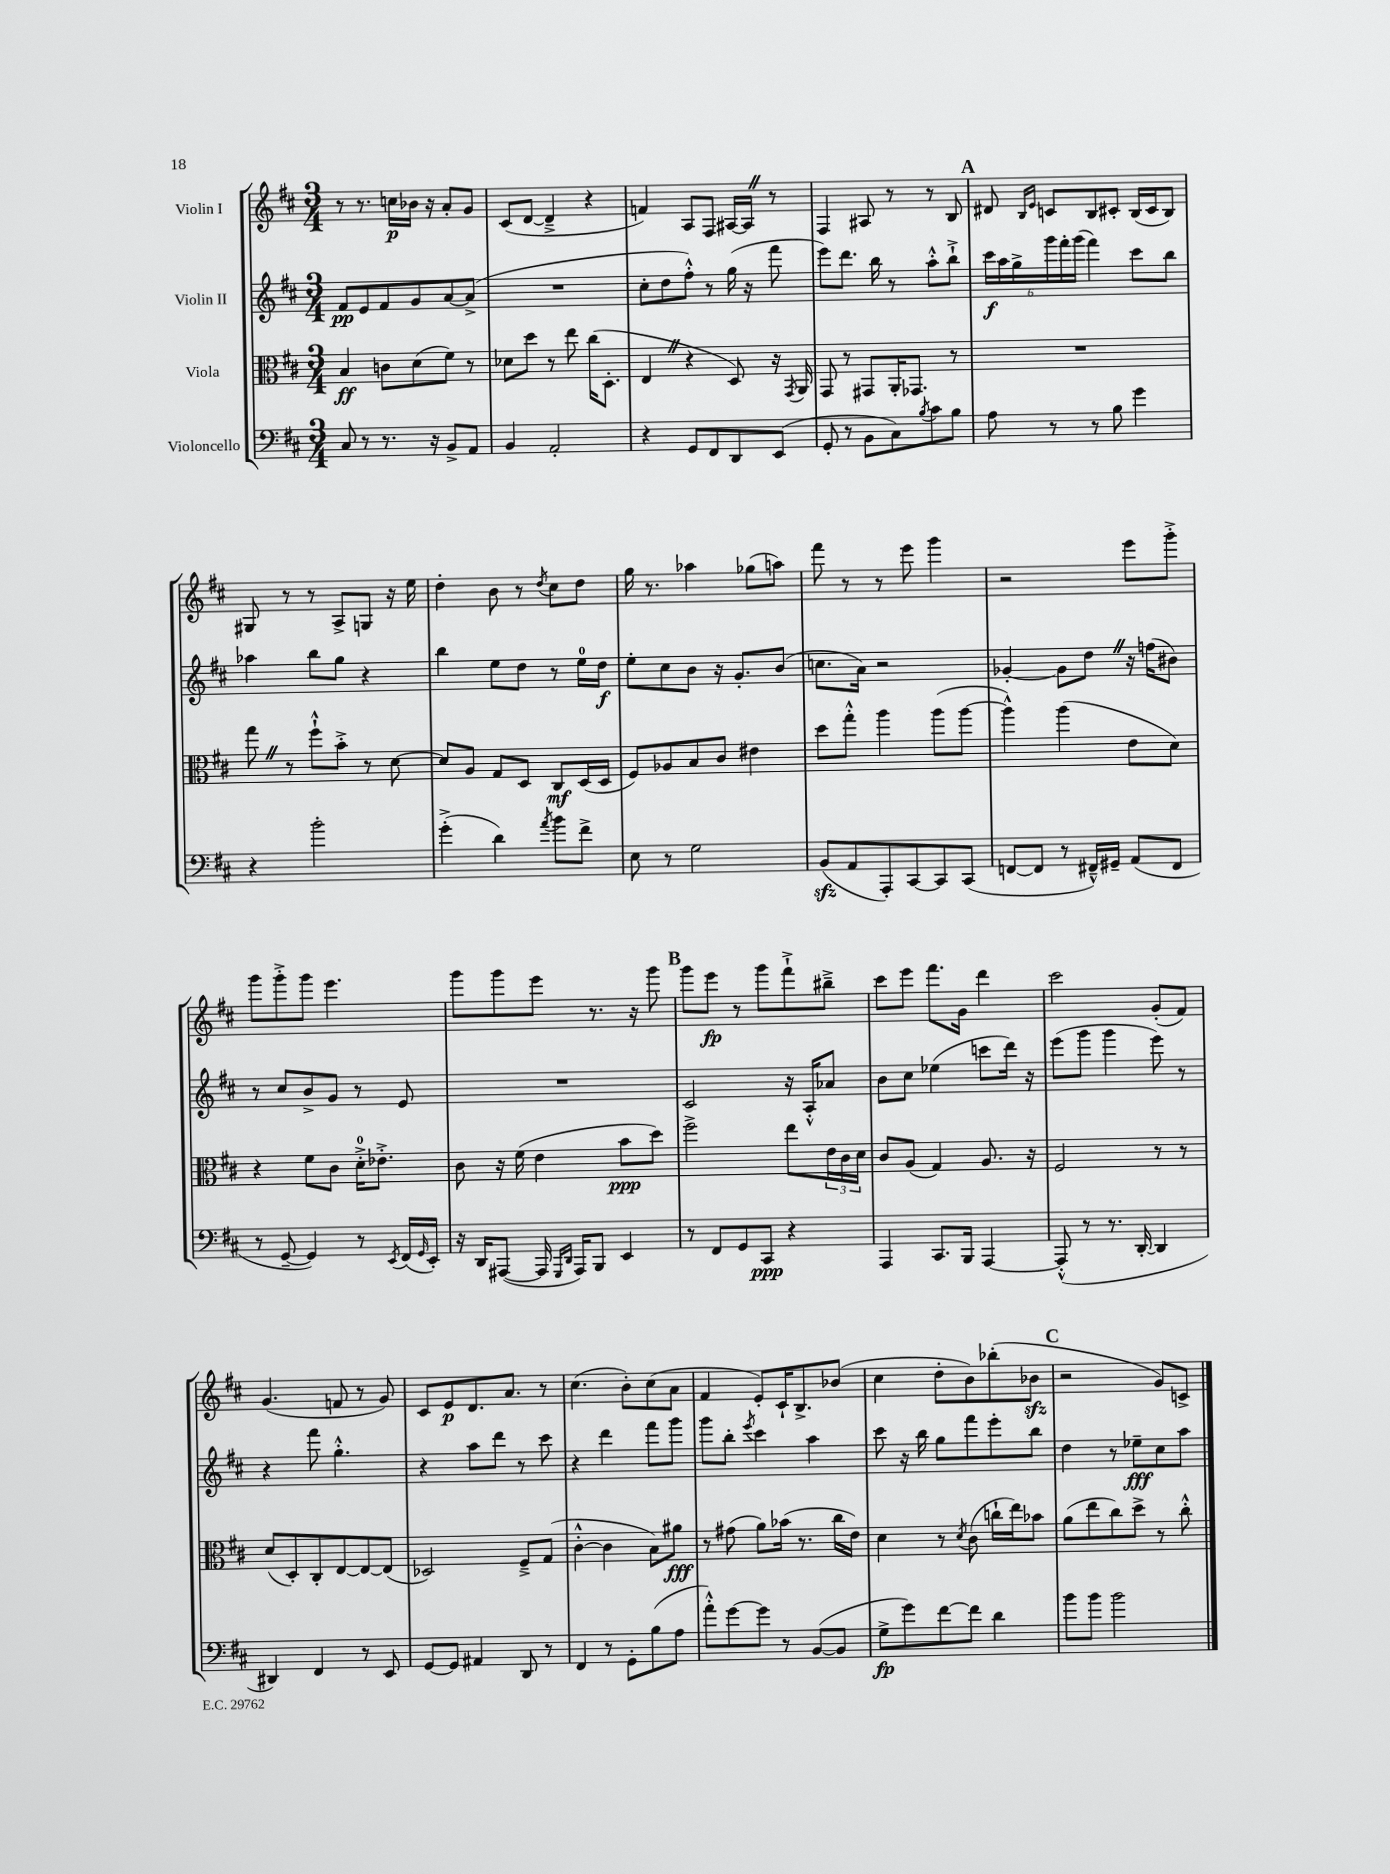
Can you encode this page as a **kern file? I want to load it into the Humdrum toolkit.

**kern	**dynam	**kern	**dynam	**kern	**dynam	**kern	**dynam
*part4	*part4	*part3	*part3	*part2	*part2	*part1	*part1
*staff4	*staff4	*staff3	*staff3	*staff2	*staff2	*staff1	*staff1
*I"Violoncello	*	*I"Viola	*	*I"Violin II	*	*I"Violin I	*
*clefF4	*	*clefC3	*	*clefG2	*	*clefG2	*
*k[f#c#]	*	*k[f#c#]	*	*k[f#c#]	*	*k[f#c#]	*
*M3/4	*	*M3/4	*	*M3/4	*	*M3/4	*
=1	=1	=1	=1	=1	=1	=1	=1
8C#/	.	4B/	ff	8f#/L	pp	8r	.
8r	.	.	.	8e/	.	8.r	.
8.r	.	8cn\L	.	8f#/	.	.	.
.	.	.	.	.	.	16ccn\LL	p
.	.	(8d\	.	8g/	.	16b-X\JJ	.
16r	.	.	.	.	.	16r	.
8BB^/L	.	8f#\J)	.	[8a/	.	8a'/L	.
8AA/J	.	8r	.	(8a^/J]	.	8g/J	.
=2	=2	=2	=2	=2	=2	=2	=2
4BB/	.	8d-X\L	.	2.r	.	(8c#/L	.
.	.	8dd\J	.	.	.	[8d/J	.
2AA'/	.	8r	.	.	.	4d~^/]	.
.	.	8ee\	.	.	.	.	.
.	.	(16cc#\KL	.	.	.	4r	.
.	.	8.D'\J	.	.	.	.	.
=3	=3	=3	=3	=3	=3	=3	=3
4r	.	4EZ/	.	8cc#'\L	.	4fn/)	.
.	.	.	.	8dd\	.	.	.
8GG/L	.	4r	.	8ff#'^^\J)	.	8A/L	.
8FF#/	.	.	.	8r	.	8F#/J	.
8DD/	.	8D/)	.	(16gg\	.	[16A#X/LL	.
.	.	.	.	16r	.	16A#Z/JJ]	.
(8EE/J	.	16r	.	8fff#\	.	8r	.
.	.	8qGG/	.	.	.	.	.
.	.	16AA/	.	.	.	.	.
=4	=4	=4	=4	=4	=4	=4	=4
8GG'/	.	8GG/	.	8eee\L)	.	4F#/	.
8r	.	8r	.	8.ddd\J	.	.	.
8BB\L	.	8GG#X/L	.	.	.	8A#X/	.
.	.	.	.	16bb\	.	.	.
8C#\)	.	16AA'/K	.	8r	.	8r	.
.	.	8.GG-X/J	.	.	.	.	.
8qB/	.	.	.	.	.	.	.
8c#\	.	.	.	8aa'^^\L	.	8r	.
8B\J	.	8r	.	8bb`^\J	.	8B/	.
!!LO:REH:place=s1:t=A
=5	=5	=5	=5	=5	=5	=5	=5
8A\	.	2.r	.	24ccc#\LL	f	8d#X/	.
.	.	.	.	24aa\	.	.	.
.	.	.	.	24gg^\	.	.	.
.	.	.	.	.	.	16qqB/LL	.
.	.	.	.	.	.	16qqe/JJ	.
8r	.	.	.	24ggg\	.	8cn/L	.
.	.	.	.	24fff#'\	.	.	.
.	.	.	.	(24ggg\JJ	.	.	.
8r	.	.	.	4fff#\)	.	8B/	.
8B\	.	.	.	.	.	8c#X'/J	.
4g\	.	.	.	8ccc#\L	.	(16B/LL	.
.	.	.	.	.	.	16c#/J	.
.	.	.	.	8bb\J	.	8B/J)	.
!!LO:LB:g=z
=6	=6	=6	=6	=6	=6	=6	=6
4r	.	8ggZ\	.	4aa-X\	.	8G#X/	.
.	.	8r	.	.	.	8r	.
2b'\	.	8ff#`^^\L	.	8bb\L	.	8r	.
.	.	8b'^\J	.	8gg\J	.	8A^/L	.
.	.	8r	.	4r	.	8Gn/J	.
.	.	[8d\	.	.	.	16r	.
.	.	.	.	.	.	16ee\	.
=7	=7	=7	=7	=7	=7	=7	=7
(4g'^\	.	8d/L]	.	4bb\	.	4dd'\	.
.	.	8A/J	.	.	.	.	.
4d\)	.	8G/L	.	8ee\L	.	8b\	.
.	.	8D/J	.	8dd\J	.	8r	.
8qa/	.	.	.	.	.	8qdd/	.
8b\L	.	8C#/L	mf	8r	.	8cc#\L	.
8f#^\J	.	(16D/L	.	16ee\LL	.	8dd\J	.
.	.	16D/JJ	.	16dd\JJ	f	.	.
=8	=8	=8	=8	=8	=8	=8	=8
8E\	.	8F#/L)	.	8ee'\L	.	16gg\	.
.	.	.	.	.	.	8.r	.
8r	.	8A-X/	.	8cc#\	.	.	.
2G\	.	8B/	.	8b\J	.	4aa-X\	.
.	.	8c#/J	.	16r	.	.	.
.	.	.	.	8.g'/L	.	.	.
.	.	4e#X\	.	.	.	(8gg-X\L	.
.	.	.	.	(8b/J	.	8aan\J)	.
=9	=9	=9	=9	=9	=9	=9	=9
(8BBzz/L	.	8dd\L	.	8.ccn\L	.	8fff#\	.
8AA/	.	8gg'^^\J	.	.	.	8r	.
.	.	.	.	16a\Jk)	.	.	.
8AAA'/)	.	4aa\	.	2r	.	8r	.
[8CC#/	.	.	.	.	.	8eee\	.
8CC#/]	.	(8aa\L	.	.	.	4ggg\	.
(8CC#/J	.	[8aa\J	.	.	.	.	.
=10	=10	=10	=10	=10	=10	=10	=10
[8FFn/L	.	4aa^^\])	.	[4g-X'/	.	2r	.
8FF/J]	.	.	.	.	.	.	.
8r	.	(4aa\	.	8g-\L]	.	.	.
16FF#X~^^/LL)	.	.	.	8ddZ\J	.	.	.
16GG#X~/JJ	.	.	.	.	.	.	.
(8AA/L	.	8e\L	.	16r	.	8eee\L	.
.	.	.	.	(16ffn\KL	.	.	.
8FF#/J	.	8d\J)	.	8b#X\J)	.	8ggg'^\J	.
!!LO:LB:g=z
=11	=11	=11	=11	=11	=11	=11	=11
8r	.	4r	.	8r	.	8ggg\L	.
[8GG~/	.	.	.	8cc#/L	.	8ggg'^\	.
4GG/])	.	8f#\L	.	8b^/	.	8ggg\J	.
.	.	8c#\J	.	8g/J	.	4.eee\	.
8r	.	16d'^\KL	.	8r	.	.	.
.	.	8.e-X'^\J	.	.	.	.	.
8qEE/	.	.	.	.	.	.	.
(16FF#/LL	.	.	.	8e/	.	.	.
16qqGG/	.	.	.	.	.	.	.
16EE'/JJ)	.	.	.	.	.	.	.
=12	=12	=12	=12	=12	=12	=12	=12
16r	.	8c#\	.	2.r	.	8ggg\L	.
16DD/KL	.	.	.	.	.	.	.
([8AAA#X/J	.	16r	.	.	.	8ggg\	.
.	.	(16f#\	.	.	.	.	.
16AAA#/]	.	4e\	.	.	.	8eee\J	.
16qqGGG/LL	.	.	.	.	.	.	.
16qqDD/JJ	.	.	.	.	.	.	.
16AAA#/KL)	.	.	.	.	.	.	.
8BBB/J	.	.	.	.	.	8.r	.
4EE/	.	8b\L	ppp	.	.	.	.
.	.	.	.	.	.	16r	.
.	.	8dd\J)	.	.	.	8ggg\	.
!!LO:REH:place=s1:t=B
=13	=13	=13	=13	=13	=13	=13	=13
8r	.	2ff#^\	.	2c#/	.	8ggg\L	.
8FF#/L	.	.	.	.	.	8eee\J	fp
8GG/	.	.	.	.	.	8r	.
8CC#/J	ppp	.	.	.	.	8ggg\L	.
4r	.	8ee\L	.	16r	.	8fff#`^\	.
.	.	.	.	16A'^^/KL	.	.	.
.	.	24e\L	.	8a-X/J	.	8bb#X~^\J	.
.	.	24c#\	.	.	.	.	.
.	.	24d\JJ	.	.	.	.	.
=14	=14	=14	=14	=14	=14	=14	=14
4AAA/	.	8c#/L	.	8b\L	.	8ccc#\L	.
.	.	(8A/J	.	8cc#\J	.	8eee\J	.
8.CC#/L	.	4G/)	.	(4ee-X\	.	8.fff#\L	.
16BBB/Jk	.	.	.	.	.	16g\Jk	.
[4AAA/	.	8.A/	.	8cccn\L	.	4ddd\	.
.	.	.	.	16ddd\Jk)	.	.	.
.	.	16r	.	16r	.	.	.
=15	=15	=15	=15	=15	=15	=15	=15
(8AAA'^^/]	.	2F#/	.	(8eee\L	.	2ccc#\	.
8r	.	.	.	8ggg\J	.	.	.
8.r	.	.	.	4ggg\	.	.	.
[16DD'/	.	.	.	.	.	.	.
4DD/]	.	8r	.	8eee\)	.	(8g'/L	.
.	.	8r	.	8r	.	8f#/J)	.
!!LO:LB:g=z
=16	=16	=16	=16	=16	=16	=16	=16
4DD#X/)	.	(8d/L	.	4r	.	(4.g/	.
.	.	8D'/)	.	.	.	.	.
4FF#/	.	8C#'/	.	8fff#\	.	.	.
.	.	[8E/	.	4.gg'^^\	.	8fn/	.
8r	.	8E/_	.	.	.	8r	.
8EE/	.	(8E/J]	.	.	.	8g/)	.
=17	=17	=17	=17	=17	=17	=17	=17
[8GG/L	.	2D-X/)	.	4r	.	8c#/L	.
8GG/J]	.	.	.	.	.	8e/	p
4AA#X/	.	.	.	8aa\L	.	8.d/	.
.	.	.	.	8ddd\J	.	.	.
.	.	.	.	.	.	8.a/J	.
8DD/	.	8F#~^/L	.	8r	.	.	.
8r	.	(8G/J	.	8ccc#\	.	8r	.
=18	=18	=18	=18	=18	=18	=18	=18
4FF#/	.	[4c#'^^\	.	4r	.	(4.cc#\	.
8r	.	4c#\]	.	4ddd\	.	.	.
8GG'\L	.	.	.	.	.	8b'\L)	.
(8B\	.	8B\L)	.	8fff#\L	.	(8cc#\	.
8A\J	.	8a#X\J	fff	8ggg\J	.	8a\J	.
=19	=19	=19	=19	=19	=19	=19	=19
8a'^^\L)	.	8r	.	8ggg\L	.	4f#/	.
[8g\	.	(8g#X\	.	8bb'\J	.	.	.
.	.	.	.	8qeee/	.	.	.
8g\J]	.	8a\L)	.	4ccc#\	.	8e'/L)	.
8r	.	(16b-X\Jk	.	.	.	16c#`/K	.
.	.	8.r	.	.	.	8.B^/	.
([8BB/L	.	.	.	4aa\	.	.	.
8BB/J]	.	16cc#\LL	.	.	.	(8b-X/J	.
.	.	16e\JJ)	.	.	.	.	.
=20	=20	=20	=20	=20	=20	=20	=20
8G^\L	fp	4d\	.	8ccc#\	.	4cc#\	.
8g\)	.	.	.	16r	.	.	.
.	.	.	.	16bb\	.	.	.
[8f#\	.	8r	.	8gg\L	.	8dd'\L	.
.	.	8qd/	.	.	.	.	.
8f#\J]	.	(8c#\	.	8fff#\	.	8b\)	.
4d\	.	16ccn`\LL	.	8eee'\	.	(8bb-X'\	.
.	.	16ee\J)	.	.	.	.	.
.	.	8b-X\J	.	8bb\J	.	8b-Xzz\J	.
!!LO:REH:place=s1:t=C
=21	=21	=21	=21	=21	=21	=21	=21
8b\L	.	(8a\L	.	4dd\	.	2r	.
8b\J	.	8ee\	.	.	.	.	.
2b\	.	8cc#\)	.	8r	.	.	.
.	.	8dd^\J	.	8ee-X~\L	fff	.	.
.	.	8r	.	8cc#\	.	8g/L)	.
.	.	8cc#'^^\	.	8aa\J	.	8cn^/J	.
==	==	==	==	==	==	==	==
*-	*-	*-	*-	*-	*-	*-	*-
